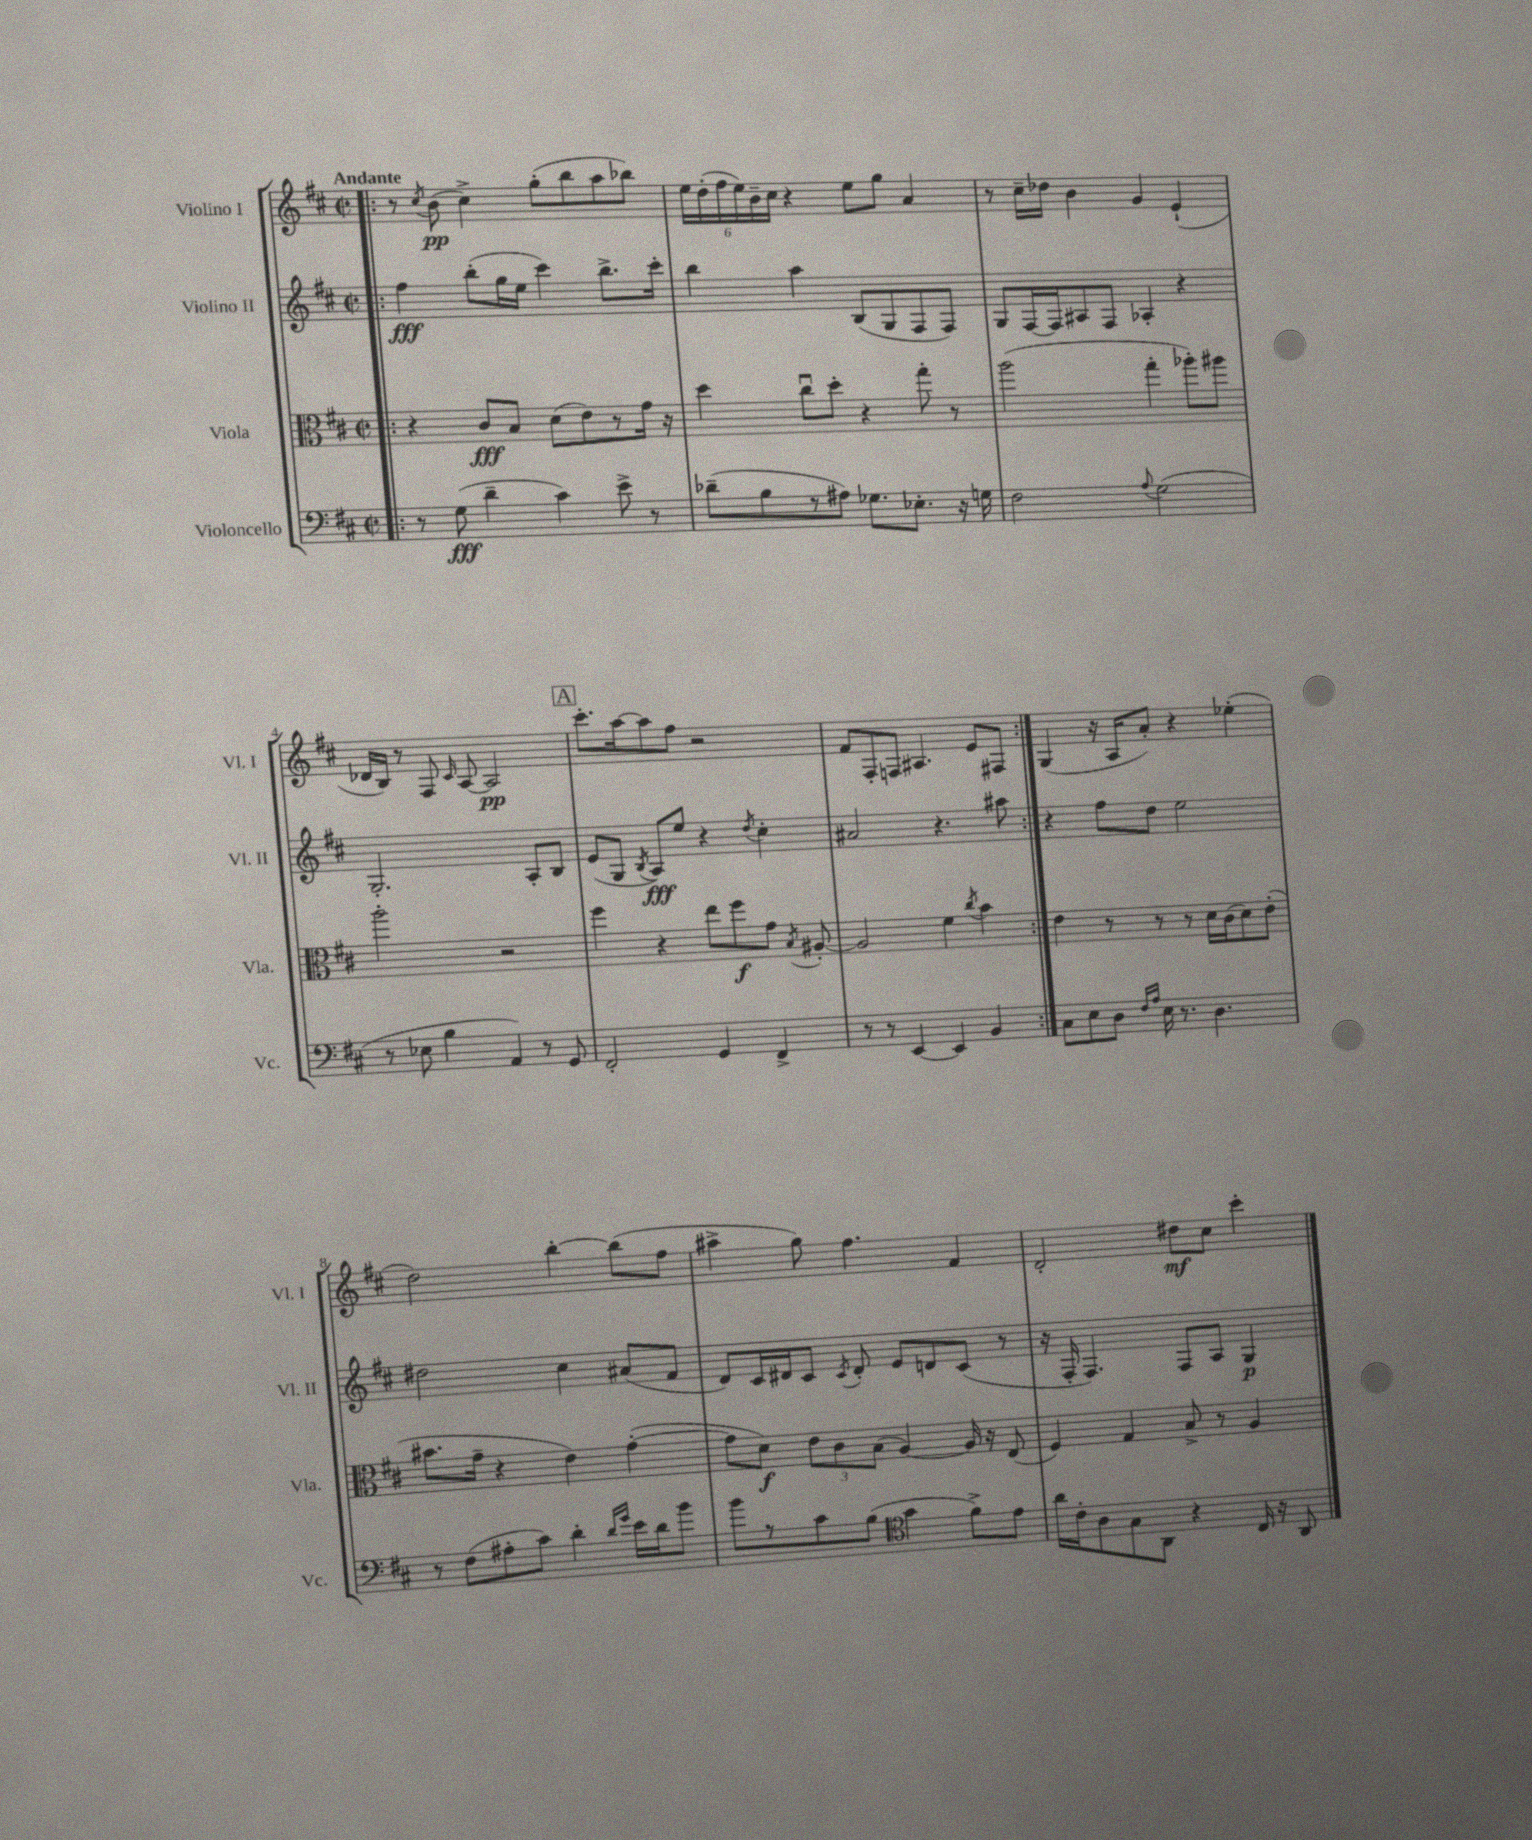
<<
\new StaffGroup <<
\new Staff = "s0" \with { instrumentName = "Violino I" shortInstrumentName = "Vl. I" } {
    \clef treble \key d \major \defaultTimeSignature \time 2/2 \tempo "Andante"
    \autoBeamOff \repeat volta 2 { \bar ".|:" r8 \acciaccatura { cis''8 } b'8\pp( cis''4->) g''8[-.( b''8 a''8 bes''8]) |
    \tuplet 6/4 { e''16[ d''16-.( fis''16 e''16) b'16-- cis''16] } r4 e''8[ g''8] a'4 |
    r8 cis''16[-- des''16] b'4 g'4 e'4-!( |
    des'16[ b16]) r8 fis8 \grace { cis'16 } a8~ a2\pp |
    \mark \markup { \box "A" } cis'''8.[-. a''16~ a''8 fis''8] r2 |
    fis'8[ fis8-. f8] ais4. e'8[ fis8] | }
    g4( r16 a16[ a'8]-.) r4 ees''4-.( |
    d''2) b''4~-. b''8[( fis''8] |
    ais''4-> g''8) fis''4. fis'4 |
    d'2-. dis''8[\mf cis''8] cis'''4-. \bar "|." |
}
\new Staff = "s1" \with { instrumentName = "Violino II" shortInstrumentName = "Vl. II" } {
    \clef treble \key d \major \defaultTimeSignature \time 2/2
    \autoBeamOff \repeat volta 2 { \bar ".|:" fis''4\fff b''8[-.( g''16 e''16] cis'''4) b''8.[-> cis'''16]-. |
    b''4 a''4 b8[( g8 fis8 fis8]) |
    g8[ fis16~ fis16 ais8 fis8] aes4-. r4 |
    g2.-. a8[-. b8] |
    \mark \markup { \box "A" } e'8[( g8] \acciaccatura { b8 } a8[\fff) e''8] r4 \acciaccatura { d''8 } cis''4-. |
    ais'2 r4. ais''8 | }
    r4 fis''8[ d''8] e''2 |
    dis''2 cis''4 ais'8[( fis'8] |
    d'8[) cis'16 dis'16 cis'8] \acciaccatura { cis'8 } dis'8-. e'8[ d'8 cis'8]( r8 |
    r16 fis16-. fis4.) fis8[ a8] g4\p \bar "|." |
}
\new Staff = "s2" \with { instrumentName = "Viola" shortInstrumentName = "Vla." } {
    \clef alto \key d \major \defaultTimeSignature \time 2/2
    \autoBeamOff \repeat volta 2 { \bar ".|:" r4 cis'8[\fff b8] d'8[( e'8) r8 g'16] r16 |
    d''4 cis''8[\downbow d''8]-. r4 g''8-. r8 |
    a''2( g''4-. aes''8[-.) ais''8] |
    a''2-. r2 |
    \mark \markup { \box "A" } fis''4 r4 e''8[ fis''8\f g'8] \acciaccatura { b8 } ais8~-. |
    ais2 fis'4 \acciaccatura { cis''8 } b'4 | }
    e'4 r8 r8 r8 d'16[ cis'16( d'8) e'8]-.( |
    bis'8.[ g'16]-- r4 e'4) g'4~-.( |
    g'8[ d'8]\f) \tuplet 3/2 { e'8[ cis'8 b8]( } a4~) a16 r16 e8( |
    fis4) g4 b8-> r8 a4 \bar "|." |
}
\new Staff = "s3" \with { instrumentName = "Violoncello" shortInstrumentName = "Vc." } {
    \clef bass \key d \major \defaultTimeSignature \time 2/2
    \autoBeamOff \repeat volta 2 { \bar ".|:" r8 g8\fff( d'4-- cis'4) e'8-> r8 |
    des'8[--( b8 r8 ais8]) ges8.[ ees8.]-. r16 g16 |
    fis2 \appoggiatura { a8 } g2( |
    r8 ees8 b4 a,4) r8 g,8 |
    \mark \markup { \box "A" } fis,2-. g,4 fis,4-> |
    r8 r8 e,4~ e,4 b,4 | }
    cis8[ e8 d8] \grace { fis16[ a16] } e16 r8. d4. |
    r8 fis8[( ais8-. cis'8]) d'4-. \grace { d'16[ g'16] } e'16[ d'16 b'8] |
    b'8[ r8 cis'8 b8]( \clef tenor g'4 fis'8[->) e'8] |
    a'16[ cis'16-. a8 g8 a,8] r4 cis16 r16 a,8 \bar "|." |
}
>>
>>
